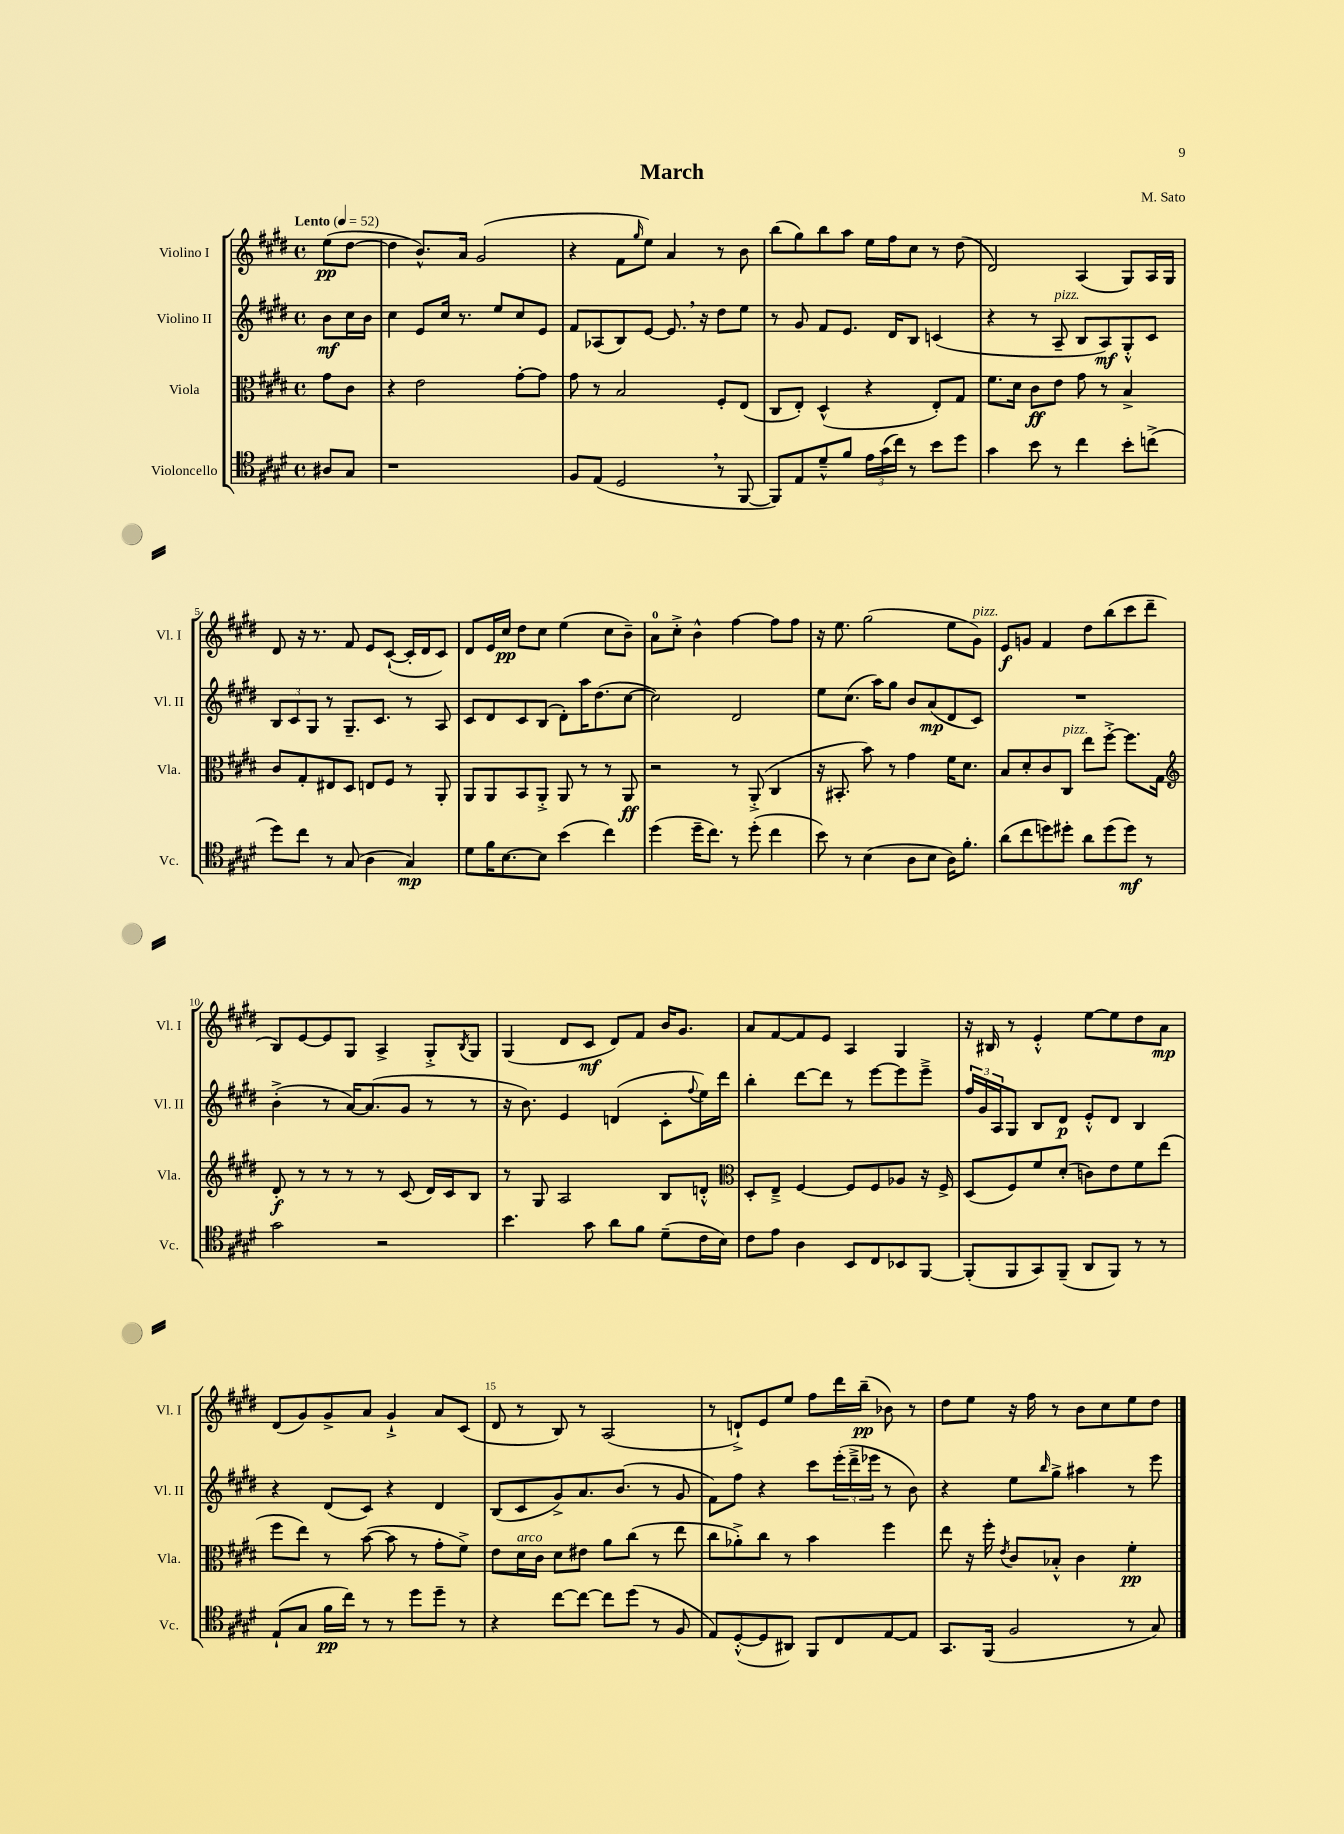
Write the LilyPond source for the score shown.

\header { title = "March" composer = "M. Sato" }
<<
\new StaffGroup <<
\new Staff = "s0" \with { instrumentName = "Violino I" shortInstrumentName = "Vl. I" } {
    \clef treble \key e \major \defaultTimeSignature \time 4/4 \partial 4 \tempo "Lento" 4 = 52
    e''8\pp( dis''8~ |
    dis''4 b'8.-^) a'16 gis'2( |
    r4 fis'8 \grace { gis''16 } e''8) a'4 r8 b'8 |
    b''8( gis''8) b''8 a''8 e''16 fis''16 cis''8 r8 dis''8( |
    dis'2) a4( gis8) a16 gis16 |
    dis'8 r16 r8. fis'8 e'8 cis'8~-!( cis'16-. dis'16 cis'8) |
    dis'8 e'16 cis''16\pp dis''8 cis''8 e''4( cis''8 b'8--) |
    a'8-0 cis''8-.-> b'4-^ fis''4~ fis''8 fis''8 |
    r16 e''8. gis''2( e''8 gis'8^\markup { \italic "pizz." }) |
    e'8\f g'8 fis'4 dis''8 b''8( cis'''8 dis'''8-- |
    b8) e'8~ e'8 gis8 a4-> gis8-.-> \acciaccatura { b8 } gis8 |
    gis4( dis'8 cis'8\mf dis'8) fis'8 b'16 gis'8. |
    a'8 fis'8~ fis'8 e'8 a4 gis4 |
    r16 bis16 r8 e'4-.-^ e''8~ e''8 dis''8 a'8\mp |
    dis'8( gis'8) gis'8-> a'8 gis'4-!-> a'8 cis'8( |
    dis'8 r8 b8) r8 a2( |
    r8 d'8-!->) e'8 e''8 fis''8 dis'''16 b''16--\pp( bes'8) r8 |
    dis''8 e''8 r16 fis''16 r8 b'8 cis''8 e''8 dis''8 \bar "|." |
}
\new Staff = "s1" \with { instrumentName = "Violino II" shortInstrumentName = "Vl. II" } {
    \clef treble \key e \major \defaultTimeSignature \time 4/4 \partial 4
    b'8\mf cis''16 b'16 |
    cis''4 e'8 cis''16 r8. e''8 cis''8 e'8 |
    fis'8 aes8( b8) e'8~ e'8. \breathe r16 dis''8 e''8 |
    r8 gis'8 fis'8 e'8. dis'16 b8 c'4( |
    r4 r8 a8--^\markup { \italic "pizz." } b8 a8\mf) gis8-.-^ cis'8 |
    \tuplet 3/2 { b8 cis'8 gis8 } r8 gis8.-- cis'8. r8 a8 |
    cis'8 dis'8 cis'8 b8( dis'8-.) a''16 dis''8.( cis''8~ |
    cis''2) dis'2 |
    e''8 cis''8.( a''16) gis''8 b'8 a'8\mp( dis'8 cis'8) |
    R1 |
    b'4-.->( r8 a'16~) a'8.( gis'8 r8 r8 |
    r16 b'8.) e'4 d'4( cis'8-. \appoggiatura { fis''8 } e''16) dis'''16 |
    b''4-. dis'''8~ dis'''8 r8 e'''8~ e'''8 e'''8---> |
    \tuplet 3/2 { fis''16 gis'16 a16 } gis8 b8 dis'8\p e'8-.-^ dis'8 b4 |
    r4 dis'8( cis'8) r4 dis'4 |
    b8( cis'8 gis'8->) a'8. b'8.( r8 gis'8 |
    fis'8) fis''8 r4 cis'''8 \tuplet 3/2 { e'''16-.( dis'''16---> ees'''16 } r8 b'8) |
    r4 e''8 \grace { b''16 } gis''8-> ais''4 r8 e'''8 \bar "|." |
}
\new Staff = "s2" \with { instrumentName = "Viola" shortInstrumentName = "Vla." } {
    \clef alto \key e \major \defaultTimeSignature \time 4/4 \partial 4
    gis'8 cis'8 |
    r4 e'2 gis'8~-. gis'8 |
    gis'8 r8 b2 fis8-. e8( |
    cis8 e8-.) dis4-^( r4 e8-.) gis8 |
    fis'8. dis'16 cis'8\ff e'8 gis'8 r8 b4-> |
    cis'8 gis8-. eis8 dis8 e8 fis8 r8 a,8-. |
    a,8 a,8 b,8 a,8-.-> a,8 r8 r8 a,8\ff |
    r2 r8 a,8-.->( cis4 |
    r16 bis,8.-. b'8) r8 gis'4 fis'16 dis'8. |
    b8 dis'8-. cis'8 cis8^\markup { \italic "pizz." } e''8 fis''8~-.-> fis''8. gis16 |
    \clef treble dis'8-.\f r8 r8 r8 r8 cis'8( dis'16) cis'16 b8 |
    r8 gis8 a2 b8 d'8-.-^ |
    \clef alto dis8-. e8---> fis4~ fis8 fis8 aes8 r16 fis16-> |
    dis8( fis8) fis'8 dis'8-.( c'8) e'8 fis'8 e''8( |
    fis''8 e''8) r8 b'8~( b'8 r8 gis'8-. fis'8->) |
    e'8 dis'16^\markup { \italic "arco" } cis'16 dis'8 eis'8 a'8 cis''8( r8 e''8 |
    cis''8 aes'8-.->) cis''8 r8 b'4 fis''4 |
    e''8 r16 fis''16-. \acciaccatura { e'8 } cis'8 bes8-.-^ cis'4 fis'4-.\pp \bar "|." |
}
\new Staff = "s3" \with { instrumentName = "Violoncello" shortInstrumentName = "Vc." } {
    \clef tenor \key e \major \defaultTimeSignature \time 4/4 \partial 4
    ais8 gis8 |
    r1 |
    fis8 e8( dis2 \breathe r8 fis,8~ |
    fis,8) e8 dis'8---^ fis'8 \tuplet 3/2 { e'16 gis'16( cis''16) } r8 b'8 dis''8 |
    gis'4 b'8 r8 cis''4 b'8-. c''8->( |
    dis''8) cis''8 r8 gis8( a4 gis4\mp) |
    dis'8 fis'16 b8.~ b8 b'4( cis''4) |
    dis''4( dis''16-- cis''8.) r8 dis''8-.( cis''4 |
    b'8) r8 b4( a8 b8 a16) fis'8.-. |
    a'8( cis''8 d''8) dis''8-. a'8 dis''8( dis''8\mf) r8 |
    gis'2 r2 |
    b'4. gis'8 a'8 fis'8 dis'8--( cis'16 b16) |
    cis'8 e'8 a4 b,8 cis8 bes,8 fis,8~ |
    fis,8-.( fis,8 gis,8) fis,8--( a,8 fis,8) r8 r8 |
    e8-!( gis8 fis'16\pp cis''16) r8 r8 dis''8 dis''8-- r8 |
    r4 cis''8~ cis''8~ cis''8 dis''8( r8 fis8 |
    e8) dis8~-.-^( dis8 ais,8) fis,8 cis8 e8~ e8 |
    gis,8. fis,16( fis2 r8 gis8) \bar "|." |
}
>>
>>
\layout { \context { \Score \override BarNumber.break-visibility = ##(#f #t #t) barNumberVisibility = #(every-nth-bar-number-visible 5) } }
